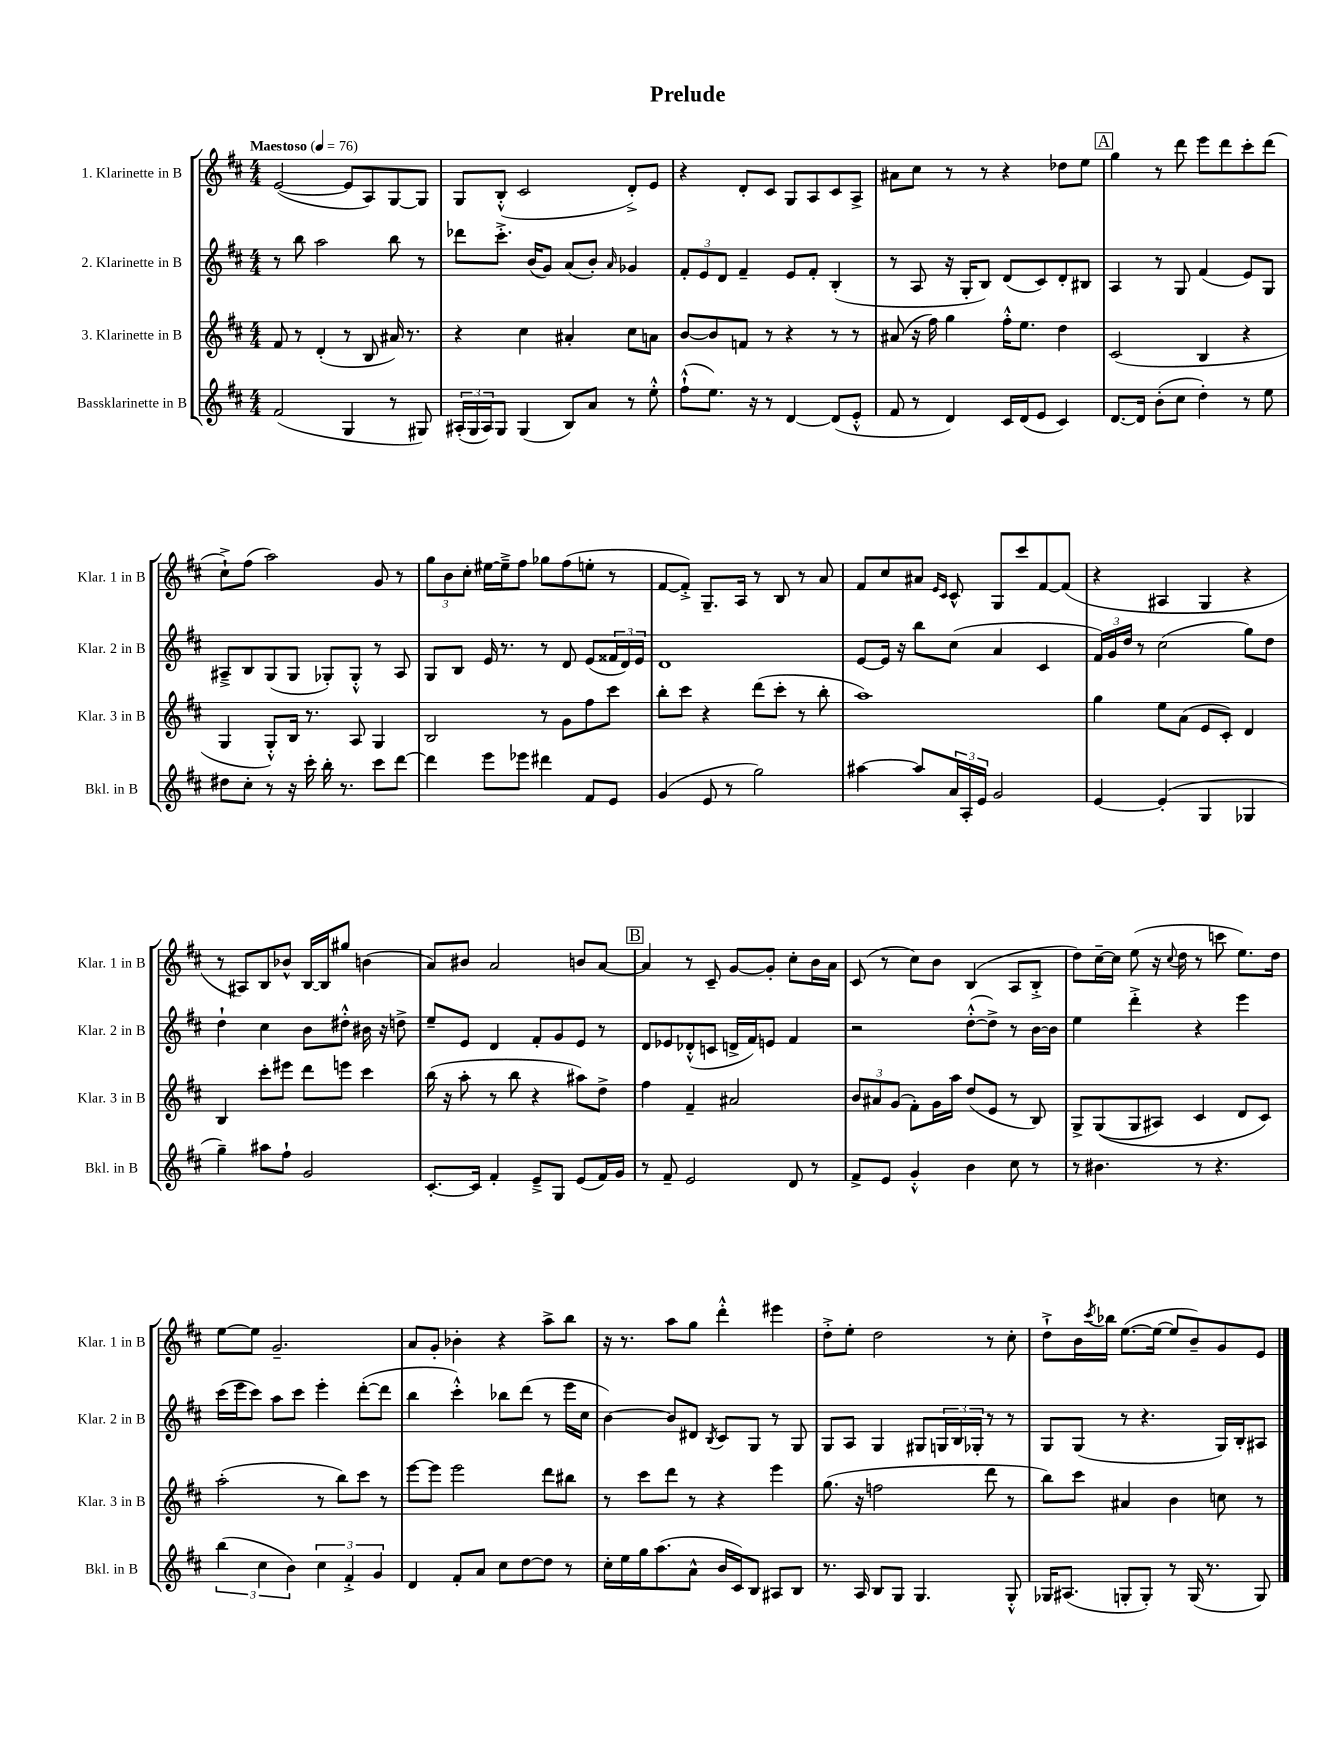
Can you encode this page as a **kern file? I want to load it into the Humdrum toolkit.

**kern	**kern	**kern	**kern
*staff4	*staff3	*staff2	*staff1
*clefG2	*clefG2	*clefG2	*clefG2
*k[f#c#]	*k[f#c#]	*k[f#c#]	*k[f#c#]
*M4/4	*M4/4	*M4/4	*M4/4
*MM76	*MM76	*MM76	*MM76
(2f#/	8f#/	8r	([2e/
.	8r	8bb\	.
.	(4d'/	2aa\	.
4G/	8r	.	8e/]L
.	8B/	.	8A/)
8r	16a#/)	8bb\	[8G/
.	8.r	.	.
8G#/)	.	8r	8G/]J
=	=	=	=
(24A#'/LL	4r	8ddd-\L	8G/L
24G/	.	.	.
24A#/J)	.	.	.
8G/J	.	8.ccc#'^\J	(8B'^^/J
(4G/	4cc#\	.	2c#/
.	.	(16b/LK	.
.	.	8g/J)	.
8B/L)	4a#'/	(8a/L	.
8a/J	.	8b'/J)	.
.	.	16qqa/	.
8r	8cc#\L	4g-/	8d'^/L)
8ee'^^\	8a\J	.	8e/J
=	=	=	=
(8ff#`^^\L	[8b/L	12f#'/L	4r
.	.	12e/	.
8.ee\J)	8b/]	.	.
.	.	12d/J	.
.	8f/J	4f#~/	8d'/L
16r	.	.	.
8r	8r	.	8c#/J
[4d/	4r	8e/L	8G/L
.	.	8f#'/J	8A/
(8d/]L	8r	(4B'/	8c#/
8e'^^/J	8r	.	8A^/J
=	=	=	=
8f#/	(8a#/	8r	8a#\L
8r	16r	8A/	8cc#\J
.	16ff#\)	.	.
4d/)	4gg\	16r	8r
.	.	16G'/LK	.
.	.	8B/J)	8r
16c#/LL	16ff#'^^\LK	(8d/L	4r
(16d/J	8.ee\J	.	.
8e/J	.	8c#/)	.
4c#/)	4dd\	8d'/	8dd-\L
.	.	8B#/J	8ee\J
=	=	=	=
[8.d/L	(2c#/	4A/	4gg\
16d/]Jk	.	.	.
(8b'\L	.	8r	8r
8cc#\J	.	8G/	8ddd\
4dd'\)	4B/	(4f#/	8eee\L
.	.	.	8ddd\
8r	4r	8e/L)	8ccc#'\
8ee\	.	8G/J	(8ddd\J
=	=	=	=
8dd#\L	4G/	8A#~^/L	8cc#`^\L)
8cc#'\J	.	8B/	(8ff#\J
8r	8G'^^/L)	(8G/	2aa\)
16r	16B/Jk	8G/J	.
16ccc#'\	8.r	.	.
16bb'\	.	8G-'/L)	.
8.r	.	.	.
.	8A/	8G-'^^/J	.
8ccc#\L	4G/	8r	8g/
[8ddd\J	.	8A#/	8r
=	=	=	=
4ddd\]	2B/	8G/L	12gg\L
.	.	.	12b\
.	.	8B/J	.
.	.	.	12cc#'\J
8eee\L	.	16e/	[16ee#\LL
.	.	8.r	16ee#~^\]J
8eee-\J	.	.	8ff#\J
4ddd#\	8r	8r	8gg-\L
.	8g\L	8d/	(8ff#\
8f#/L	8ff#\	(8e/L	8ee'\J
8e/J	8ccc#\J	24f##/L	8r
.	.	24d/)	.
.	.	24e/JJ	.
=	=	=	=
(4g/	8bb'\L	1d	[8f#/L
.	8ccc#\J	.	8f#'^/]J)
8e/	4r	.	8.G~/L
8r	.	.	.
.	.	.	16A/Jk
2gg\)	(8ddd\L	.	8r
.	8ccc#'\J	.	8B/
.	8r	.	8r
.	8bb'\	.	8a/
=	=	=	=
[4aa#\	1aa)	[8e/L	8f#/L
.	.	16e/]Jk	8cc#/
.	.	16r	.
8aa#/]L	.	8bb\L	8a#/J
.	.	.	16qqe/LL
.	.	.	16qqc#/JJ
24a/L	.	(8cc#\J	8c#^^/
24A'/	.	.	.
24e/JJ	.	.	.
2g/	.	4a/	8G/L
.	.	.	8ccc#/
.	.	4c#/	[8f#/
.	.	.	(8f#/]J
=	=	=	=
[4e/	4gg\	24f#/LL)	4r
.	.	24g/	.
.	.	24dd/JJ	.
.	.	8r	.
(4e'/]	8ee\L	(2cc#\	4A#/
.	(8a\J	.	.
4G/	8e/L	.	4G/
.	8c#'/J)	.	.
4G-/	4d/	8gg\L)	4r
.	.	8dd\J	.
=	=	=	=
4gg~\)	4B/	4dd`\	8r
.	.	.	8A#/L)
8aa#\L	8ccc#'\L	4cc#\	8B/
8ff#`\J	8eee#\J	.	8b-^^/J
2g/	8ddd\L	8b\L	[16B/LL
.	.	.	16B/]J
.	8eee\J	8dd#'^^\J	8gg#/J
.	4ccc#\	16b#\	(4b\
.	.	16r	.
.	.	8dd^\	.
=	=	=	=
[8.c#'/L	(16bb\	8ee~/L	8a/L)
.	16r	.	.
.	8aa'\	8e/J	8b#/J
16c#/]Jk	.	.	.
4f#'/	8r	4d/	2a/
.	8bb\	.	.
8e~^/L	4r	8f#'/L	.
8G/J	.	8g/	.
(8e/L	8aa#\L)	8e/J	8b/L
16f#/L)	8dd^\J	8r	[8a/J
16g/JJ	.	.	.
=	=	=	=
8r	4ff#\	8d/L	4a/]
8f#~/	.	8e-/	.
2e/	4f#~/	(8d-'^^/	8r
.	.	8c/J	8c#~/
.	2a#/	16d^/LL	[8g/L
.	.	16f#/J)	.
.	.	8e/J	8g'/]J
8d/	.	4f#/	8cc#'\L
8r	.	.	16b\L
.	.	.	16a\JJ
=	=	=	=
8f#^/L	12b/L	2r	(8c#/
.	12a#/	.	.
8e/J	.	.	8r
.	(12g/J	.	.
4g'^^/	8f#'\L)	.	8cc#\L)
.	16g\L	.	8b\J
.	16aa\JJ	.	.
4b\	(8dd/L	([8dd'^^\L	(4B/
.	8e/J	8dd^\]J)	.
8cc#\	8r	8r	8A/L
8r	8B/)	[16b\LL	8B'^/J
.	.	16b\]JJ	.
=	=	=	=
8r	8G^/L	4ee\	8dd\L)
4.b#\	&((8G/	.	[16cc#~\L
.	.	.	16cc#\]JJ
.	8G/	4ddd'^\	(8ee\
.	8A#/J)	.	16r
.	.	.	8qqcc#/
.	.	.	16dd\
8r	4c#/	4r	8r
4.r	.	.	8ccc\
.	8d/L	4eee\	8.ee\L)
.	8c#/J&)	.	.
.	.	.	16dd\Jk
=	=	=	=
(6bb\	(2aa'\	(16ccc#\LL	[8ee\L
.	.	16eee\J	.
.	.	8ccc#\J)	8ee\]J
6cc#\	.	.	.
.	.	8aa\L	2.g~/
6b\)	.	.	.
.	.	8ccc#\J	.
6cc#\	8r	4eee'\	.
.	8bb\L)	.	.
6f#'^/	.	.	.
.	8ccc#\J	([8ddd'\L	.
6g/	.	.	.
.	8r	8ddd\]J	.
=	=	=	=
4d/	[8eee\L	4bb\	8a/L
.	8eee\]J	.	8g'/J
8f#'/L	2eee\	4ccc#'^^\)	4b-'\
8a/J	.	.	.
8cc#\L	.	8bb-\L	4r
[8dd\	.	(8ddd\J	.
8dd\]J	8ddd\L	8r	8aa^\L
8r	8bb#\J	16eee\LL	8bb\J
.	.	16cc#\JJ	.
=	=	=	=
16cc#'\LL	8r	[4b\)	16r
16ee\	.	.	8.r
16gg\J	8ccc#\L	.	.
(8.aa\	.	.	.
.	8ddd\J	8b/]L	8aa\L
8a^^\J	8r	8d#/J	8gg\J
.	.	8qB/	.
16b/LL	4r	8c#/L	4ddd'^^\
16c#/J)	.	.	.
8B/J	.	8G/J	.
8A#/L	4eee\	8r	4eee#\
8B/J	.	8G/	.
=	=	=	=
8.r	(8.gg\	8G/L	8dd'^\L
.	.	8A/J	8ee'\J
16A/	16r	.	.
8B/L	2ff\	4G/	2dd\
8G/J	.	.	.
4.G/	.	8G#/L	.
.	.	24G/L	.
.	.	24B/	.
.	.	24G-'/JJ	.
.	8ddd\	8r	8r
8G'^^/	8r	8r	8cc#'\
=	=	=	=
16G-/LK	8bb\L)	8G/L	8dd`^\L
(8.A#/J	.	.	.
.	8ccc#\J	(8G/J	16b\L
.	.	.	8qccc#/
.	.	.	16bb-\JJ
8G'/L	4a#/	8r	([8.ee\L
8G'/J)	.	4.r	.
.	.	.	16ee\_Jk
8r	4b\	.	8ee/]L
(16G/	.	.	8b~/)
8.r	.	.	.
.	8cc\	16G/LL)	8g/
.	.	16B'/J	.
8G/)	8r	8A#/J	8e/J
==	==	==	==
*-	*-	*-	*-
